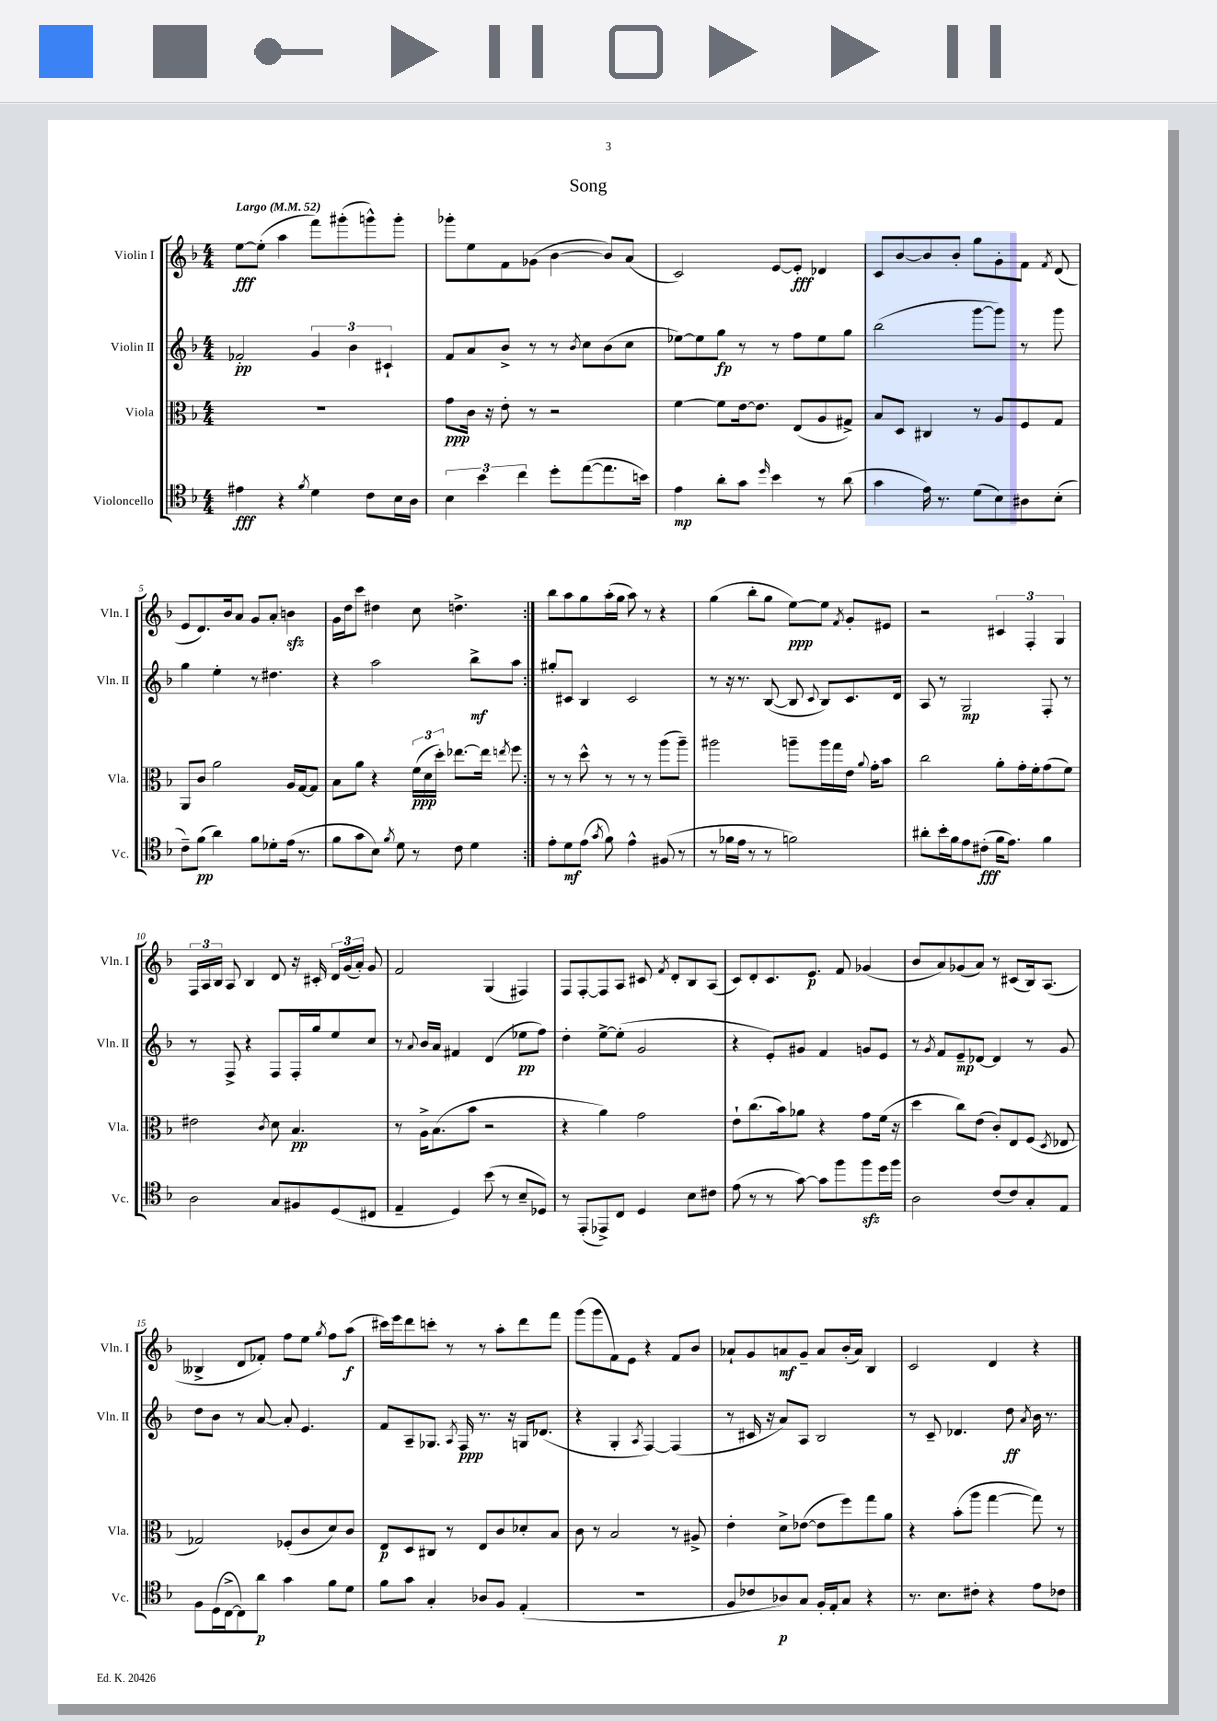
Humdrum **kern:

**kern	**kern	**kern	**kern
*staff4	*staff3	*staff2	*staff1
*clefC4	*clefC3	*clefG2	*clefG2
*k[b-]	*k[b-]	*k[b-]	*k[b-]
*M4/4	*M4/4	*M4/4	*M4/4
*MM52	*MM52	*MM52	*MM52
4e#\	1r	2f-'/	[8ee\L
.	.	.	(8ee'\]J
4r	.	.	4aa\
8qf/	.	.	.
4d\	.	6g/	8fff\L)
.	.	.	(8ggg#'\
.	.	6b-\	.
8c\L	.	.	8ggg^^\)
.	.	6c#`/	.
16B-\L	.	.	8ggg'\J
16A\JJ	.	.	.
=	=	=	=
6B-\	8g\L	8f/L	8ggg-'\L
.	16c\Jk	8a/	8ee\
6b-\	.	.	.
.	16r	.	.
.	8e'\	8b-^/J	8f\
6cc\	.	.	.
.	8r	8r	(8g-\J
8dd'\L	2r	8r	[4b-\
.	.	8qb-/	.
([8ee\	.	8cc\L	.
8.ee\]	.	(8b-\	8b-/]L)
.	.	8cc\J	(8a/J
16b\Jk)	.	.	.
=	=	=	=
4e\	[4f\	[8ee-\L)	2c/)
.	.	8ee-\]	.
8a'\L	8f\]L	8gg\J	.
8g\J	[16e\k	8r	.
.	8.e\]J	.	.
16qqdd/	.	.	.
4b-\	.	8r	[8e/L
.	(8E/L	8ff\L	8e'/]J
8r	8A/	8ee-\	4d-/
(8a\	8G#^/J)	8gg\J	.
=	=	=	=
4g\	8B-/L	(2bb-\	8c/L
.	8D/J	.	[8b-/
16e\)	4C#/	.	8b-/]
8.r	.	.	.
.	.	.	8b-'/J
(8d\L	8r	[8ggg\L	8gg\L
8B-\)	8A/L	8ggg\]J)	8g'\
8A#\	8F/	8r	8f\J
.	.	.	8qf/
(8B-'\J	8G/J	8ggg\	(8d/
=	=	=	=
8c~\L)	8AA/L	4gg\	8e/L
(8f\J	8c/J	.	8.d/)
4a\)	2a\	4ee'\	.
.	.	.	16b-/k
.	.	.	8a/J
8f\L	.	8r	8g/L
8d-'\	.	4.dd#\	8a'/J
(16e\Jk	16A/LL	.	4b\
8.r	[16G/J	.	.
.	8G/]J	.	.
=	=	=	=
8f\L	8B-\L	4r	16g\LL
.	.	.	16dd\J
8g\	8a\J	.	8ccc\J
8B-\J)	4r	2aa\	4dd#\
8qf/	.	.	.
8d\	.	.	.
8r	(24f\LL	.	8cc\
.	24d\	.	.
.	24dd'\JJ)	.	.
8c\	[8.ee-\L	.	4.dd^\
4d\	.	8bb-^\L	.
.	16ee-\]Jk	.	.
.	8qee/	.	.
.	8ff\	8aa\J	.
=:|!	=:|!	=:|!	=:|!
8e'\L	8r	8gg#'/L	8bb-\L
8d\	8r	8c#/J	8aa\
(8e\J	8dd^^\	4B-/	8gg\
8qg/	.	.	.
8f\)	8r	.	(16aa'\L
.	.	.	16gg\JJ
4e^^\	8r	2c#/	8aa\)
.	8r	.	8r
(8F#/	(8aa\L	.	4r
8r	8aa~\J)	.	.
=	=	=	=
8r	2aa#\	8r	(4gg\
16f-\LL	.	16r	.
16e\JJ	.	8.r	.
8r	.	.	8bb-'\L
8r	.	([8B-/	8gg\J
2f\)	8aa~\L	8B-/]	[8ee\L)
.	.	8qqc/	.
.	16aa\L	8B-/L)	8ee\]J
.	16gg\	.	.
.	.	.	8qf/
.	16e\JJ	8.c/	8g'/L
.	8qqa/	.	.
.	16g'\LK	.	.
.	8b-\J	.	8e#/J
.	.	16d/Jk	.
=	=	=	=
8a#'\L	2cc\	8A/	2r
16b-'\L	.	8r	.
16f\J	.	.	.
8e\	.	2G/	.
(8c#'\J	.	.	.
16f\LK	8a'\L	.	6c#/
8.e\J)	.	.	.
.	16g'\L	.	.
.	.	.	6F'/
.	16f'\J	.	.
4f\	(8g\	8F'/	.
.	.	.	6G/
.	8f\J)	8r	.
=	=	=	=
2A\	2e#\	8r	24F/LL
.	.	.	24A/
.	.	.	24B-/JJ
.	.	8F^/	8A/
.	.	4r	4B-/
.	8qc/	.	.
8G/L	8d\	8F/L	8d/
8F#/	4.B-/	16F'/L	16r
.	.	16gg/J	16c#'/
(8D/	.	8ee/	24d/LL
.	.	.	(24g/
.	.	.	24a'/JJ)
8C#/J	.	8cc/J	8g/
=	=	=	=
4E~/	8r	8r	2f/
.	.	8qqa/	.
.	16A^\LK	16b-/LL	.
.	(8.B-\	16a/JJ	.
4D/)	.	4f#/	.
.	8b-\J	.	.
(8b-\	2r	(4d/	(4G/
8r	.	.	.
8B-~/L	.	8ee-\L	4F#/)
8D-/J)	.	8ff\J)	.
=	=	=	=
8r	4r	4dd'\	8F/L
(8EE'/L	.	.	[8F'/
8EE-^/)	4a\)	[8ee^\L	8F/]
8C/J	.	(8ee'\]J	8A/J
4D/	2g\	2g/	8c#/
.	.	.	8qf/
.	.	.	8d'/L
8B-\L	.	.	8B-/
8c#\J	.	.	(8A/J
=	=	=	=
(8e\	8e`\L	4r	8c/L)
8r	(8.cc\	.	8d'/
8r	.	8e'/L)	8.c/
.	16b-\k)	.	.
[8g\)	8a-\J	8g#/J	.
.	.	.	8.e/J
8g\]L	4r	4f/	.
8ff\	.	.	8f/
8ff\	8g\L	8g/L	(4g-/
16dd\L	(16f\Jk	8e/J	.
16ff\JJ	16r	.	.
=	=	=	=
2A\	4dd\	8r	8b-/L
.	.	8qg/	.
.	.	8f/L	8a/)
.	8cc\L)	8e~/	(8g-/
.	(8e\J	[8d-/J	8a/J)
(8c/L	8c'/L)	4d-/]	8r
8c/)	8E/	.	(8c#/L
8G'/	(8F/J	8r	16B-/k)
.	.	.	(8.A/J
.	8qD/	.	.
8E/J	8E-/	8g/	.
=	=	=	=
8F\L	2G-/)	8dd\L	4B--^/
(16D\L	.	8b-\J	.
[16C^\J	.	.	.
8C\])	.	8r	8d/L
8a\J	.	[8a/	8f-'/J)
4g\	(8F-'/L	8a'/]	8ff\L
.	8c/	4.e/	8ee\J
.	.	.	8qgg/
8f\L	8d/)	.	8ff\L
8d\J	8c/J	.	(8aa\J
=	=	=	=
8f\L	8E/L	8f/L	16ccc#\LL)
.	.	.	16eee\J
8g\J	8D/	8A~/	8ddd\
4G'/	8C#/J	8.G-/J	8ccc'\J
.	8r	.	8r
.	.	8qA/	.
.	.	16F/	.
8A-/L	8E/L	8.r	8r
8F/J	8c/	.	8aa'\L
.	.	16r	.
(4E'/	8d-'/	16G/LK	8ddd\
.	.	(8.d-/J	.
.	8B-/J	.	8fff\J
=	=	=	=
1r	8c\	4r	(8ggg\L
.	8r	.	8ggg\
.	2B-/	4G'/	8f\)
.	.	.	8e\J
.	.	8qA/	.
.	.	[4F/)	4r
.	8r	(4F/]	8f/L
.	8A#^/	.	8b-/J
=	=	=	=
8F/L	4e'\	8r	8a-`/L
8c-/	.	16c#/	8g/
.	.	16r	.
8A-/)	8d^\L	8a/L)	8a/
8G/J	([8e-\J	8A/J	8g~/J
16F'/LL	8e-\]L	2B-/	8a/L
16E'/J	.	.	.
8G/J	8ff\)	.	(16b-'/L
.	.	.	16a/JJ)
4r	8gg\	.	4B-/
.	8a\J	.	.
=	=	=	=
8.r	4r	8r	2c/
.	.	8c~/	.
8.B-\L	.	.	.
.	(8b-'\L	4.d-/	.
8c#'\J	8aa\J	.	.
4r	[4gg\	.	4d/
.	.	8dd\	.
.	.	8qa/	.
8e\L	8gg\])	16b-\	4r
.	.	8.r	.
8c-\J	8r	.	.
==	==	==	==
*-	*-	*-	*-
